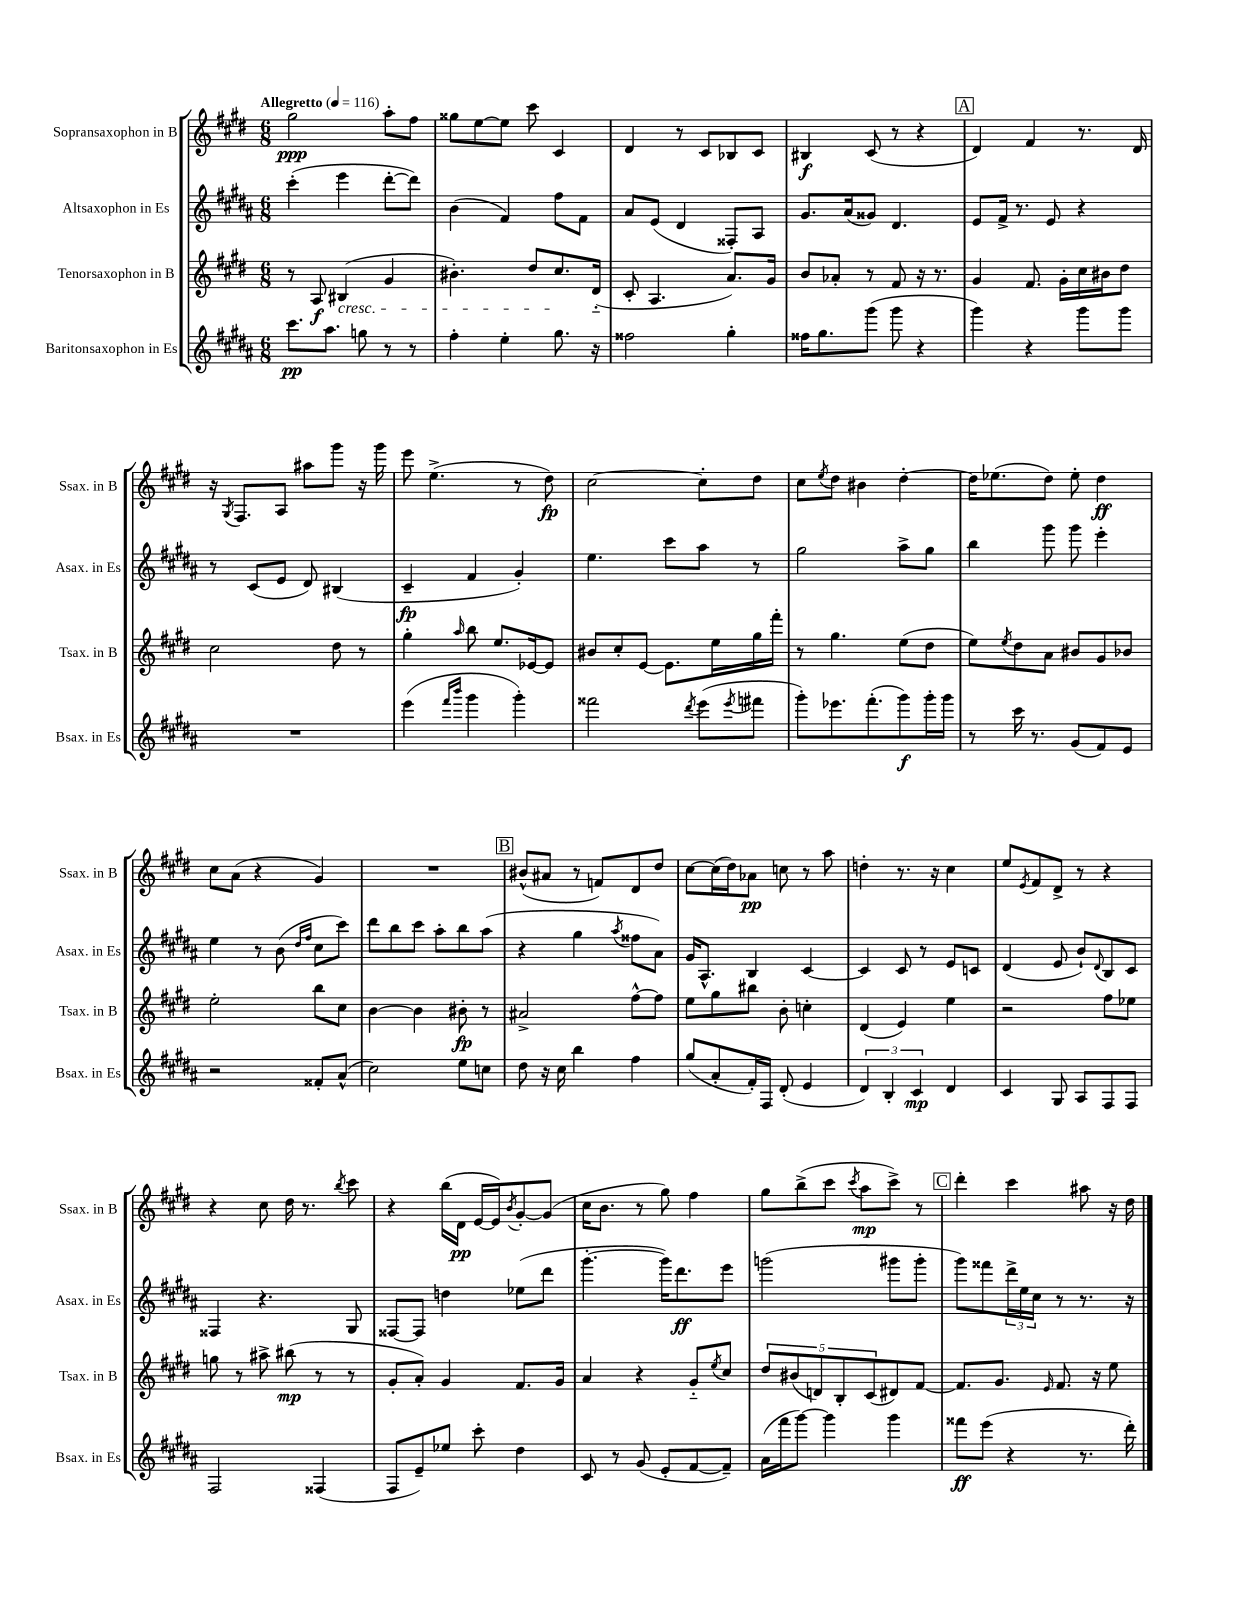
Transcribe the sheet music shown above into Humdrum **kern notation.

**kern	**kern	**kern	**kern
*staff4	*staff3	*staff2	*staff1
*clefG2	*clefG2	*clefG2	*clefG2
*k[f#c#g#d#a#]	*k[f#c#g#d#]	*k[f#c#g#d#a#]	*k[f#c#g#d#]
*M6/8	*M6/8	*M6/8	*M6/8
*MM116	*MM116	*MM116	*MM116
8.ccc#	8r	(4ccc#'	2gg#
.	8A	.	.
8.aa#	.	.	.
.	(4B#	4eee	.
8gg	.	.	.
8r	4g#	[8ddd#'	8aa'
8r	.	8ddd#])	8ff#
=	=	=	=
4ff#'	4.b#')	(4b	8gg##
.	.	.	[8ee
4ee'	.	4f#)	8ee]
.	8dd#	.	8ccc#
8.gg#	8.cc#	8ff#	4c#
.	.	8f#	.
16r	(16d#'~	.	.
=	=	=	=
2ff##	8c#'	8a#	4d#
.	4.A	(8e	.
.	.	4d#	8r
.	.	.	8c#
4gg#'	8.a)	8F##')	8B-
.	.	8A#	8c#
.	16g#	.	.
=	=	=	=
16ff##	8b	8.g#	4B#
8.gg#	.	.	.
.	8a-'	.	.
.	.	(16a#	.
(8ggg#	8r	8g##)	(8c#
8ggg#	8f#	4.d#	8r
4r	16r	.	4r
.	8.r	.	.
=	=	=	=
4ggg#)	4g#	8e	4d#)
.	.	16f#^	.
.	.	8.r	.
4r	8.f#	.	4f#
.	.	8e	.
.	16g#'	.	.
8ggg#	16cc#	4r	8.r
.	16b#	.	.
8ggg#	8dd#	.	.
.	.	.	16d#
=	=	=	=
2.r	2cc#	8r	16r
.	.	.	8qG#
.	.	.	8.F#
.	.	(8c#	.
.	.	8e	8A
.	.	8d#)	8aa#
.	8dd#	(4B#	8ggg#
.	8r	.	16r
.	.	.	16ggg#
=	=	=	=
(4eee	4gg#'	4c#~	8eee
.	.	.	(4.ee^
16qqfff#	.	.	.
16qqbbb	16qqaa	.	.
4ggg#	8bb	4f#	.
.	8.ee	.	.
4ggg#')	.	4g#')	8r
.	[16e-	.	.
.	8e-]	.	8dd#)
=	=	=	=
2fff##	8b#	4.ee	[2cc#
.	8cc#'	.	.
.	[8e	.	.
.	8.e]	8ccc#	.
8qddd#	.	.	.
(8eee	.	8aa#	8cc#']
.	16ee	.	.
8qeee	.	.	.
8fff#	16gg#	8r	8dd#
.	16fff#'	.	.
=	=	=	=
8ggg#')	8r	2gg#	8cc#
.	.	.	8qee
8.eee-	4.gg#	.	8dd#
.	.	.	4b#
(8.fff#'	.	.	.
8ggg#)	(8ee	8aa#^	[4dd#'
16ggg#'	8dd#	8gg#	.
16ggg#	.	.	.
=	=	=	=
8r	8ee)	4bb	16dd#]
.	.	.	(8.ee-
.	8qee	.	.
16ccc#	8dd#	.	.
8.r	.	.	.
.	8a	8ggg#	8dd#)
(8g#	8b#	8ggg#	8ee-'
8f#)	8g#	4eee'	4dd#
8e	8b-	.	.
=	=	=	=
2r	2ee'	4ee	8cc#
.	.	.	(8a
.	.	8r	4r
.	.	(8b	.
.	.	16qqdd#	.
.	.	16qqff#	.
8f##'	8bb	8cc#	4g#)
(8a#^^	8cc#	8ccc#)	.
=	=	=	=
2cc#)	[4b	8ddd#	2.r
.	.	8bb	.
.	4b]	8ccc#	.
.	.	8aa#'	.
8ee	8b#'	8bb	.
8cc	8r	(8aa#	.
=	=	=	=
8dd#	2a#^	4r	(8b#^^
16r	.	.	8a#
16cc#	.	.	.
4bb	.	4gg#	8r
.	.	.	8f)
.	.	8qaa#	.
4ff#	[8ff#^^	8ff##	8d#
.	8ff#]	8a#)	8dd#
=	=	=	=
(8gg#	8ee	16g#	[8cc#
.	.	8.A#^^	.
8a#'	8gg#	.	(16cc#]
.	.	.	16dd#)
16f#')	8bb#	4B	8a-
16F#	.	.	.
(8d#'	8b'	.	8cc
4e	4cc'	[4c#	8r
.	.	.	8aa
=	=	=	=
6d#)	(4d#	4c#]	4dd'
6B'	.	.	.
.	4e)	8c#	8.r
6c#	.	.	.
.	.	8r	.
.	.	.	16r
4d#	4ee	8e	4cc#
.	.	8c	.
=	=	=	=
4c#	2r	(4d#	8ee
.	.	.	8qe
.	.	.	8f#
8G#	.	8e	8d#^
8A#	.	8b`)	8r
.	.	8qqd#	.
8F#	8ff#	8B	4r
8F#	8ee-	8c#	.
=	=	=	=
2F#	8gg	4F##	4r
.	8r	.	.
.	8aa#^	4.r	8cc#
.	(8bb#	.	16dd#
.	.	.	8.r
(4F##	8r	.	.
.	.	.	8qbb
.	8r	8G#	8ccc#
=	=	=	=
8F#	8g#'	[8F##	4r
8e~)	8a')	8F##]	.
8ee-	4g#	4dd	(16bb
.	.	.	16d#
8ccc#'	.	.	[16e
.	.	.	16e])
.	.	.	8qb
4dd#	8.f#	(8ee-	[8g#'
.	.	8ddd#	(8g#]
.	16g#	.	.
=	=	=	=
8c#	4a	[4.ggg#'	16cc#
.	.	.	8.b
8r	.	.	.
(8g#	4r	.	8r
8e'	.	16ggg#])	8gg#)
.	.	8.ddd#	.
[8f#	8g#'~	.	4ff#
.	8qee	.	.
8f#~])	8cc#	8eee	.
=	=	=	=
(16a#	10dd#	(2ggg	8gg#
16fff#	.	.	.
.	(10b#	.	.
[8ggg#)	.	.	(8bb^
.	10d)	.	.
4ggg#]	.	.	8ccc#
.	10B'	.	.
.	.	.	8qccc#
.	.	.	8aa
.	(10c#	.	.
4ggg#	8d#)	8ggg#	8ccc#^)
.	[8f#	8ggg#'	8r
=	=	=	=
8fff##	8.f#]	8ggg#)	4ddd#'
(8eee	.	8fff##	.
.	8.g#	.	.
4r	.	24ddd#^	4ccc#
.	.	24ee	.
.	.	24cc#	.
.	16qqe	.	.
.	8.f#	8r	.
8.r	.	8.r	8aa#
.	16r	.	.
.	8ee	.	16r
16ddd#')	.	16r	16dd#
==	==	==	==
*-	*-	*-	*-
